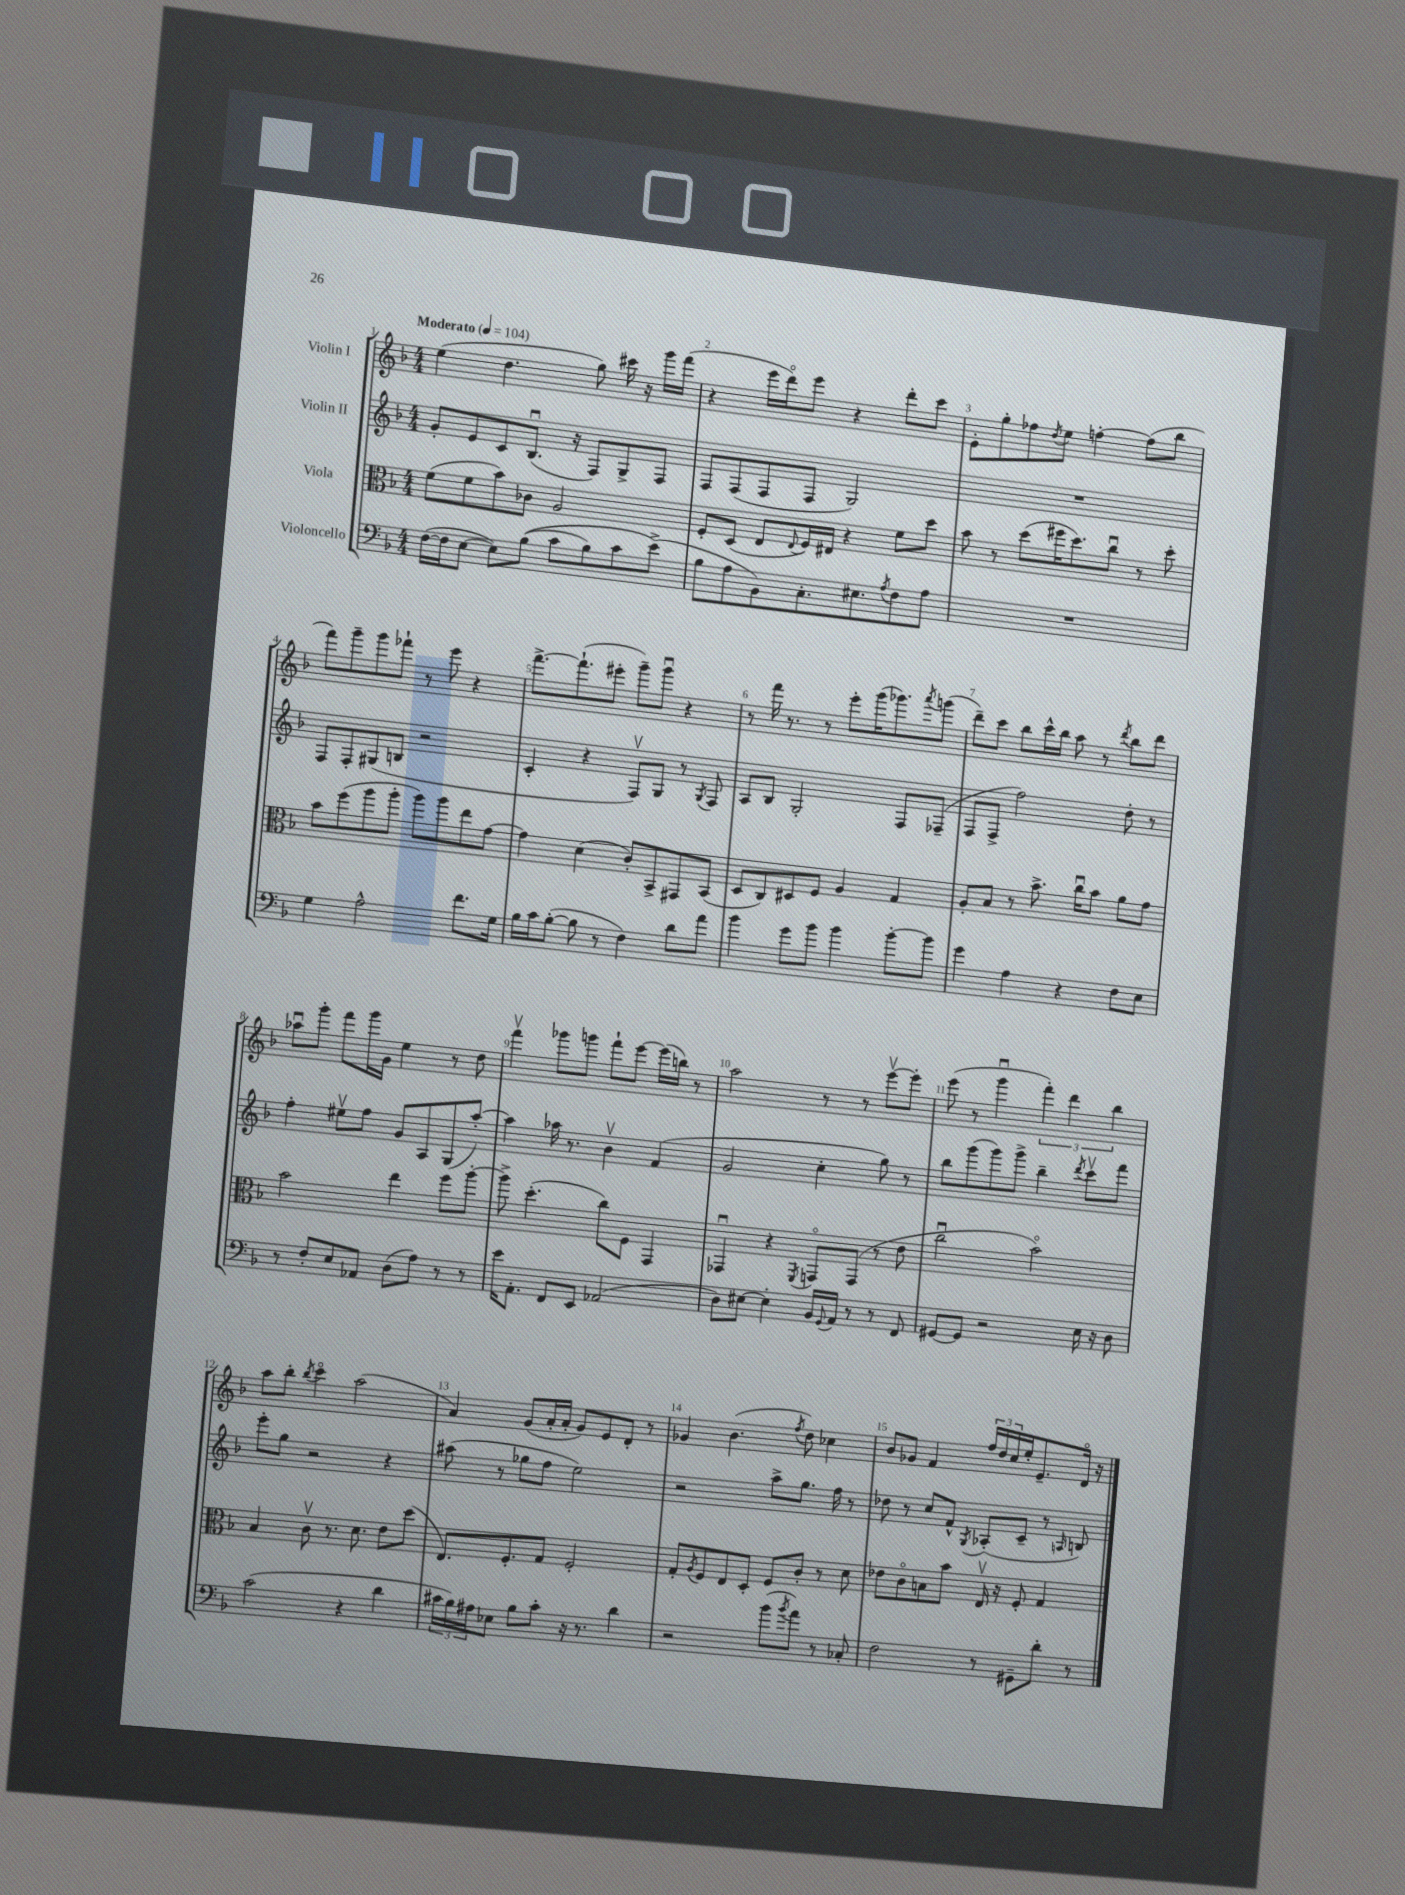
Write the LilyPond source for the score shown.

<<
\new StaffGroup <<
\new Staff = "s0" \with { instrumentName = "Violin I" } {
    \clef treble \key f \major \numericTimeSignature \time 4/4 \tempo "Moderato" 4 = 104
    e''4( d''4. g''8) cis'''16 r16 g'''16 f'''16( |
    r4 e'''16 d'''16\flageolet) e'''8 r4 d'''8-. c'''8 |
    e'8-. g''8-. fes''8 \acciaccatura { d''8 } e''8 f''4~-. f''8( bes''8 |
    f'''8) g'''8-- g'''8 fes'''8-! r8 e'''8 r4 |
    f'''8.~-> f'''8.-!( eis'''8-. g'''8--) g'''8\downbow r4 |
    r8 f'''16 r8. r8 e'''8-. g'''16( ges'''8.) \acciaccatura { a'''8 } g'''8( |
    d'''8--) c'''8 bes''8 c'''16-^ bes''16 a''8 r8 \acciaccatura { d'''8 } bes''8 d'''8 |
    aes''8\downbow g'''8-. f'''8 g'''16 g'16 e''4 r8 d''8 |
    f'''4\upbow ges'''8 g'''8 f'''8-! e'''8~ e'''16( b''16) r8 |
    a''2 r8 r8 e'''8~\upbow e'''8-. |
    e'''8( r8 g'''4\downbow \tuplet 3/2 { f'''4-.) d'''4 bes''4 } |
    a''8 bes''8-. \acciaccatura { bes''8 } c'''4\flageolet a''2( |
    a'4) g'8( a'16-. a'16-. g'8) e'8 d'8-. r8 |
    ges'4 bes'4.( \acciaccatura { f''8 } d''8) ces''4 |
    bes'8 ges'8 f'4 \tuplet 3/2 { f''16 d''16 c''16 } e''16-. e'8.-- d'16\flageolet r16 \bar "|." |
}
\new Staff = "s1" \with { instrumentName = "Violin II" } {
    \clef treble \key f \major \numericTimeSignature \time 4/4
    g'8-. e'8 c'8 bes8.\downbow( r16 f8) g8-> f8 |
    f8 f8( f8 f8 g2) |
    R1 |
    f8 f8-. gis8( b8 r2 |
    c'4-. r4 f8\upbow) g8 r8 \acciaccatura { g8 } f8 |
    a8 bes8 g2-. f8 fes8--( |
    f8 f8-> f''2) d''8-. r8 |
    f''4-. eis''8\upbow f''8 g'8 a8 g8( a''8~-.) |
    a''4 aes''16 r8. bes'4\upbow f'4( |
    g'2 c''4-. g''8) r8 |
    bes''8 g'''8( g'''8) g'''8-> bes''4-- \acciaccatura { d'''8 } c'''8\upbow f'''8 |
    e'''8-. g''8 r2 r4 |
    ais''8( r8 ges''8 f''8 e''2) |
    r2 a''8-> g''8. f''16 r8 |
    des''8 r8 c''8 f'8-^ \acciaccatura { g8 } aes8-.( c'8-- r8 \grace { a16 } b8) \bar "|." |
}
\new Staff = "s2" \with { instrumentName = "Viola" } {
    \clef alto \key f \major \numericTimeSignature \time 4/4
    f'8( f'8 bes'8) ces'8 a2 |
    f8-. d8( e8 \appoggiatura { e8 } f16) eis16 r4 f'8 d''8 |
    bes'8 r8 d''8( fis''16 d''8.) c''8\downbow r8 d''8-. |
    bes'8 f''8( a''8 a''8-. a''8) a''8 e''8 g'8~ |
    g'4 d'4( c'8-.) bes,8-> gis,8 bes,8( |
    d8 c8) dis8 f8 a4 g4 |
    a8-. bes8 r8 bes'8.-> c''16\downbow bes'8 a'8 g'8 |
    bes'2 e''4 f''8 a''8~-. |
    a''8-> d''4.-.( c''8) f8 g,4 |
    ges,4\downbow r4 \acciaccatura { f,8 } g,8\flageolet g,8( r8 e'8 |
    c''2\downbow bes'2\flageolet) |
    bes4 c'8\upbow r8. d'8. e'8 d''8( |
    e8.) f8.-. g8 f2-. |
    g8-. \acciaccatura { a8 } f8 e8 d8-. f8 c'8-. r8 d'8 |
    ees'8 c'8\flageolet b8 bes'8 e16\upbow r16 f8-. g4 \bar "|." |
}
\new Staff = "s3" \with { instrumentName = "Violoncello" } {
    \clef bass \key f \major \numericTimeSignature \time 4/4
    f16~( f16 e8~ e8) bes8(\( c'8 bes8) c'8 e'8->(\) |
    bes8 a8 bes,8) c8.-. eis8. \acciaccatura { a8 } f8 a8 |
    R1 |
    g4 a2-^ f'8. g16 |
    bes16 c'16 bes8~-.( bes8 r8 f4) d'8 a'8 |
    bes'4 g'8 bes'8 bes'4 bes'8~-. bes'8 |
    g'4 a4 r4 f8 e8 |
    r8 f8-. e8 aes,8 d8( a8) r8 r8 |
    e'16 a,8.-. f,8 e,8 aes,2( |
    d8) eis8~ eis4-. bes,16 \appoggiatura { g,8 } a,16 r8 r8 f,8 |
    gis,8~ gis,8 r2 e16 r16 d8 |
    c'2( r4 d'4 |
    \tuplet 3/2 { cis'16 bes16) ais16 } ees8 bes8 cis'8-. r16 r8. d'4 |
    r2 bes'8( \acciaccatura { bes'8 } a'8) r8 ces8-. |
    f2 r8 gis,8-- d'8-. r8 \bar "|." |
}
>>
>>
\layout { \context { \Score \override BarNumber.break-visibility = ##(#f #t #t) barNumberVisibility = #all-bar-numbers-visible } }
